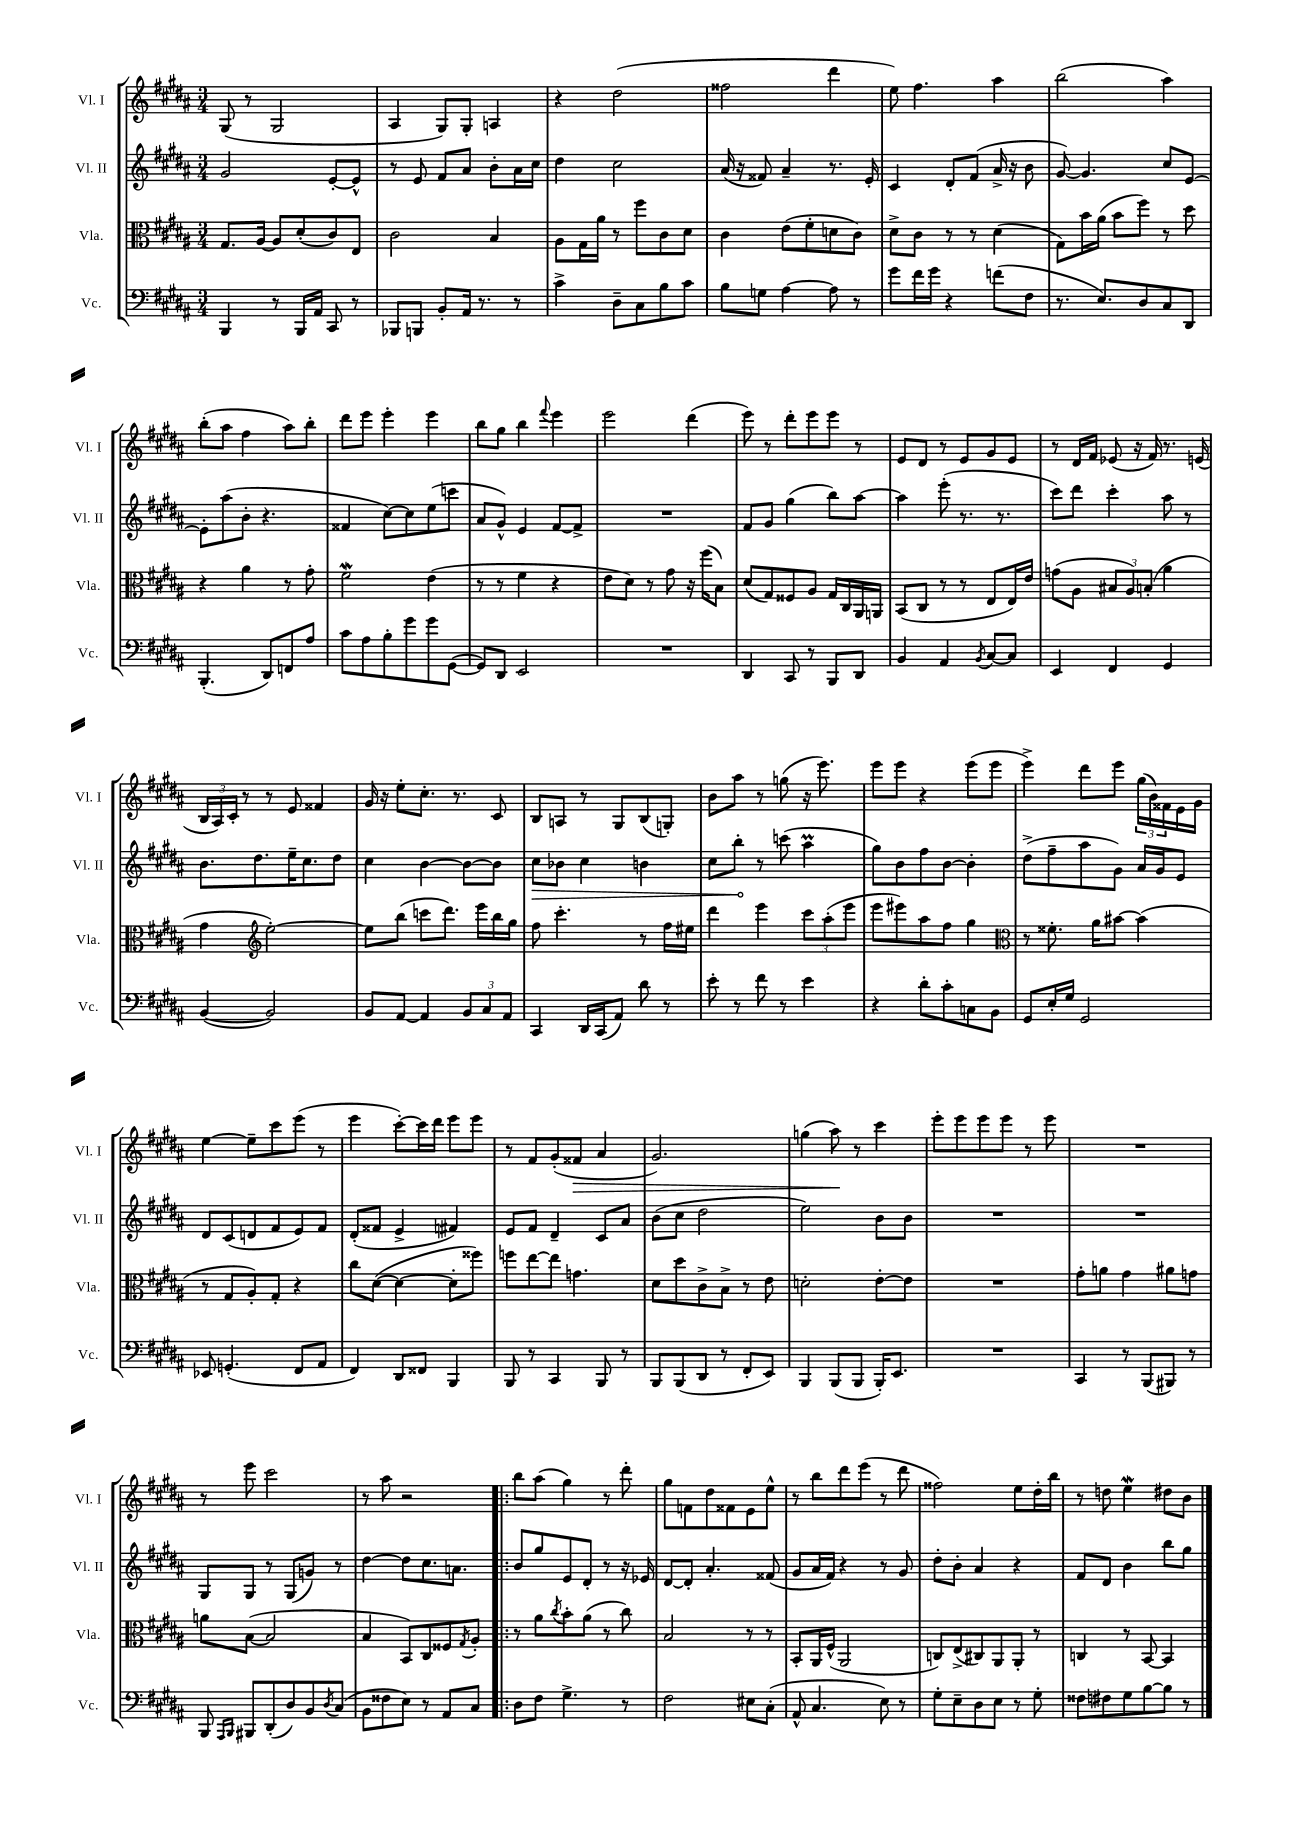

**kern	**kern	**kern	**dynam	**kern	**dynam
*part4	*part3	*part2	*part2	*part1	*part1
*staff4	*staff3	*staff2	*staff2	*staff1	*staff1
*I"Vc.	*I"Vla.	*I"Vl. II	*	*I"Vl. I	*
*I'Vc.	*I'Vla.	*I'Vl. II	*	*I'Vl. I	*
*clefF4	*clefC3	*clefG2	*	*clefG2	*
*k[f#c#g#d#a#]	*k[f#c#g#d#a#]	*k[f#c#g#d#a#]	*	*k[f#c#g#d#a#]	*
*M3/4	*M3/4	*M3/4	*	*M3/4	*
=18	=18	=18	=18	=18	=18
4BBB/	8.G#/L	2g#/	.	(8G#/	.
.	.	.	.	8r	.
.	[16A#/Jk	.	.	.	.
8r	8A#/L]	.	.	2G#/	.
16BBB/LL	(8d#'/	.	.	.	.
16AA#/JJ	.	.	.	.	.
8CC#/	8c#/)	[8e'/L	.	.	.
8r	8E/J	8e^^/J]	.	.	.
=19	=19	=19	=19	=19	=19
8BBB-X/L	2c#\	8r	.	4A#/	.
8BBBn/J	.	8e/	.	.	.
8BB'/L	.	8f#/L	.	8G#/L)	.
16AA#/Jk	.	8a#/J	.	8G#'/J	.
8.r	.	.	.	.	.
.	4B/	8b'\L	.	4An/	.
8r	.	16a#\L	.	.	.
.	.	16cc#\JJ	.	.	.
=20	=20	=20	=20	=20	=20
4c#^\	8A#\L	4dd#\	.	4r	.
.	16G#\L	.	.	.	.
.	16a#\JJ	.	.	.	.
8D#~\L	8r	2cc#\	.	(2dd#\	.
8C#\	8ff#\L	.	.	.	.
8B\	8c#\	.	.	.	.
8c#\J	8d#\J	.	.	.	.
=21	=21	=21	=21	=21	=21
8B\L	4c#\	(16a#/	.	2ff##X\	.
.	.	16r	.	.	.
8Gn\J	.	8f##X/)	.	.	.
[4A#\	(8e\L	4a#~/	.	.	.
.	8f#'\	.	.	.	.
8A#\]	8dn\	8.r	.	4ddd#\	.
8r	8c#\J)	.	.	.	.
.	.	16e'/	.	.	.
=22	=22	=22	=22	=22	=22
8g#\L	8d#^\L	4c#/	.	8ee\)	.
16f#\L	8c#\J	.	.	4.ff#\	.
16g#\JJ	.	.	.	.	.
4r	8r	8d#'/L	.	.	.
.	8r	(8f#/J	.	.	.
(8fn\L	(4d#\	16a#^/	.	4aa#\	.
.	.	16r	.	.	.
8F#\J	.	8b\	.	.	.
=23	=23	=23	=23	=23	=23
8.r	8G#\L)	[8g#/)	.	(2bb\	.
.	16b\L	4.g#/]	.	.	.
8.E/L)	(16a#\JJ	.	.	.	.
.	8b\L	.	.	.	.
8D#/	8ff#\J)	.	.	.	.
8C#/	8r	8cc#/L	.	4aa#\)	.
8DD#/J	8dd#\	[8e/J	.	.	.
!!LO:LB:g=z
=24	=24	=24	=24	=24	=24
(4.BBB'/	4r	8e'\L]	.	(8bb'\L	.
.	.	(8aa#\	.	8aa#\J	.
.	4a#\	8b'\J	.	4ff#\	.
8DD#/L)	.	4.r	.	.	.
8FFn/	8r	.	.	8aa#\L)	.
8A#/J	8g#'\	.	.	8bb'\J	.
=25	=25	=25	=25	=25	=25
8c#\L	2f#W\	4f##X/	.	8ddd#\L	.
8A#\	.	.	.	8eee\J	.
8B'\	.	[8cc#\L)	.	4eee'\	.
8g#\	.	8cc#\]	.	.	.
8g#\	(4e\	(8ee\	.	4eee\	.
([8GG#\J	.	8cccn\J	.	.	.
=26	=26	=26	=26	=26	=26
8GG#/L])	8r	8a#/L	.	8bb\L	.
8DD#/J	8r	8g#^^/J)	.	8gg#\J	.
2EE/	4f#\	4e/	.	4bb\	.
.	.	.	.	8qqfff#/	.
.	4r	[8f#/L	.	4eee\	.
.	.	8f#^/J]	.	.	.
=27	=27	=27	=27	=27	=27
2.r	8e\L	2.r	.	2eee\	.
.	8d#\J)	.	.	.	.
.	8r	.	.	.	.
.	8g#\	.	.	.	.
.	16r	.	.	(4ddd#\	.
.	(16ff#\KL	.	.	.	.
.	8B\J)	.	.	.	.
=28	=28	=28	=28	=28	=28
4DD#/	(8d#/L	8f#/L	.	8eee\)	.
.	8G#/)	8g#/J	.	8r	.
8CC#/	8F##X/	(4gg#\	.	8ddd#'\L	.
8r	8A#/J	.	.	8eee\	.
8BBB/L	16G#/LL	8bb\L)	.	8eee\J	.
.	16C#/	.	.	.	.
8DD#/J	16AA#/	[8aa#\J	.	8r	.
.	16AAn/JJ	.	.	.	.
=29	=29	=29	=29	=29	=29
4BB/	(8BB/L	4aa#\]	.	8e/L	.
.	8C#/J	.	.	8d#/J	.
4AA#/	8r	(8eee'\	.	8r	.
.	8r	8.r	.	8e/L	.
8qBB/	.	.	.	.	.
[8C#/L	8E/L	.	.	8g#/	.
.	.	8.r	.	.	.
8C#/J]	16E/L)	.	.	8e/J	.
.	16e/JJ	.	.	.	.
=30	=30	=30	=30	=30	=30
4EE/	(8gn\L	8ccc#\L)	.	8r	.
.	8A#\J	8ddd#\J	.	16d#/LL	.
.	.	.	.	16f#/JJ	.
4FF#/	12B#X/L	4ccc#'\	.	(8e-X/	.
.	12A#/)	.	.	.	.
.	.	.	.	16r	.
.	(12Bn'/J	.	.	.	.
.	.	.	.	16f#/)	.
4GG#/	4a#\	8aa#\	.	8.r	.
.	.	8r	.	.	.
.	.	.	.	(16en/	.
!!LO:LB:g=z
=31	=31	=31	=31	=31	=31
([4BB/	4g#\	8.b\L	.	24B/LL	.
.	.	.	.	24A#/)	.
.	.	.	.	24c#'/JJ	.
.	.	.	.	8r	.
.	.	8.dd#\	.	.	.
*	*clefG2	*	*	*	*
2BB/])	[2ee'\)	.	.	8r	.
.	.	16ee~\K	.	8e/	.
.	.	8.cc#\	.	.	.
.	.	.	.	4f##X/	.
.	.	8dd#\J	.	.	.
=32	=32	=32	=32	=32	=32
8BB/L	8ee\L]	4cc#\	.	16g#/	.
.	.	.	.	16r	.
[8AA#/J	(8bb\J	.	.	8ee'\L	.
4AA#/]	8cccn\L	[4b\	.	8.cc#'\J	.
.	8.ddd#\J)	.	.	.	.
.	.	.	.	8.r	.
12BB/L	.	8b\L_	.	.	.
.	16eee\LL	.	.	.	.
12C#/	.	.	.	.	.
.	16bb\	8b\J]	.	8c#/	.
12AA#/J	.	.	.	.	.
.	16gg#\JJ	.	.	.	.
=33	=33	=33	=33	=33	=33
!	!	!	!LO:HP:b	!	!
4CC#/	8ff#\	8cc#\L	>	8B/L	.
.	4.ccc#'\	8b-X\J	.	8An/J	.
16DD#/LL	.	4cc#\	.	8r	.
(16CC#/J	.	.	.	.	.
8AA#/J)	.	.	.	8G#/L	.
8d#\	8r	4bn\	.	(8B/	.
8r	16ff#\LL	.	.	8Gn'/J)	.
.	16ee#X\JJ	.	.	.	.
=34	=34	=34	=34	=34	=34
8e'\	4ddd#\	8cc#\L	.	8b\L	.
8r	.	8bb'\J	.	8aa#\J	.
8f#\	4eee\	8r	]	8r	.
8r	.	(8cccn\	.	(8ggn\	.
4e\	12ccc#\L	4aa#m\	.	16r	.
.	.	.	.	8.eee\)	.
.	(12aa#'\	.	.	.	.
.	12eee\J	.	.	.	.
=35	=35	=35	=35	=35	=35
4r	8eee\L	8gg#\L)	.	8eee\L	.
.	8eee#X\)	8b\	.	8eee\J	.
8d#'\L	8aa#\	8ff#\	.	4r	.
8c#'\	8ff#\J	[8b\J	.	.	.
8Cn\	4gg#\	4b'\]	.	(8eee\L	.
8BB\J	.	.	.	8eee\J	.
=36	=36	=36	=36	=36	=36
*	*clefC3	*	*	*	*
8GG#/L	8r	(8dd#^\L	.	4eee^\)	.
16E'/L	8.f##X'\	8ff#~\	.	.	.
16G#/JJ	.	.	.	.	.
2GG#/	.	8aa#\	.	8ddd#\L	.
.	16a#\KL	.	.	.	.
.	[8b#X\J	8g#\J)	.	8eee\J	.
.	(4b#\]	16a#/LL	.	(24gg#\LL	.
.	.	.	.	24b\)	.
.	.	16g#/J	.	.	.
.	.	.	.	24f##X\	.
.	.	8e/J	.	16e\	.
.	.	.	.	16g#\JJ	.
!!LO:LB:g=z
=37	=37	=37	=37	=37	=37
8EE-X/	8r	8d#/L	.	[4ee\	.
(4.GGn'/	8G#/L	(8c#/	.	.	.
.	8A#'/)	8dn/	.	8ee~\L]	.
.	8G#'/J	8f#/	.	8ccc#\	.
8FF#/L	4r	8e/)	.	(8eee\J	.
8AA#/J	.	8f#/J	.	8r	.
=38	=38	=38	=38	=38	=38
4FF#/)	8cc#\L	(8d#'/L	.	4eee\	.
.	([8d#\J	8f##X/J	.	.	.
8DD#/L	4d#\_	4e^/	.	[8ccc#'\L)	.
8FF##X/J	.	.	.	16ccc#\L]	.
.	.	.	.	16ddd#\JJ	.
4BBB/	8d#'\L]	4f#X/)	.	8eee\L	.
.	8ff##X\J)	.	.	8eee\J	.
=39	=39	=39	=39	=39	=39
8BBB/	8ffn\L	8e/L	.	8r	.
8r	[8ee\	8f#/J	.	8f#/L	.
4CC#/	8ee\J]	4d#~/	.	(8g#'/	.
!	!	!	!	!	!LO:HP:b
.	4.gn\	.	.	8f##X/J	>
8BBB/	.	8c#/L	.	4a#/	.
8r	.	8a#/J	.	.	.
=40	=40	=40	=40	=40	=40
8BBB/L	8d#\L	(8b\L	.	2.g#/)	.
(8BBB/	8dd#\	8cc#\J	.	.	.
8DD#/J	8c#^\	2dd#\	.	.	.
8r	8B^\J	.	.	.	.
8FF#'/L	8r	.	.	.	.
8EE/J)	8e\	.	.	.	.
=41	=41	=41	=41	=41	=41
4BBB/	2dn'\	2ee\)	.	(4ggn\	.
(8BBB/L	.	.	.	8aa#\)	.
8BBB/J	.	.	.	8r	]
16BBB'/KL)	[8e'\L	8b\L	.	4ccc#\	.
8.EE/J	.	.	.	.	.
.	8e\J]	8b\J	.	.	.
=42	=42	=42	=42	=42	=42
2.r	2.r	2.r	.	8eee'\L	.
.	.	.	.	8eee\	.
.	.	.	.	8eee\	.
.	.	.	.	8eee\J	.
.	.	.	.	8r	.
.	.	.	.	8eee\	.
=43	=43	=43	=43	=43	=43
4CC#/	8g#'\L	2.r	.	2.r	.
.	8an\J	.	.	.	.
8r	4g#\	.	.	.	.
(8BBB/L	.	.	.	.	.
8BBB#X/J)	8a#X\L	.	.	.	.
8r	8gn\J	.	.	.	.
!!LO:LB:g=z
=44	=44	=44	=44	=44	=44
8BBB/	8an\L	8G#/L	.	8r	.
16qqAAA#/LL	.	.	.	.	.
16qqBBB/JJ	.	.	.	.	.
8BBB#X/L	([8B\J	8G#/J	.	8eee\	.
(8DD#'/	2B/]	8r	.	2ccc#\	.
8D#/)	.	(8G#/L	.	.	.
8BB/	.	8gn/J)	.	.	.
8qD#/	.	.	.	.	.
(8C#/J	.	8r	.	.	.
=45	=45	=45	=45	=45	=45
8BB\L	4B/	[4dd#\	.	8r	.
8F##X\	.	.	.	8aa#\	.
8E\J)	8BB/L)	8dd#\L]	.	2r	.
8r	8C#/	8.cc#\	.	.	.
8AA#/L	8F##X/	.	.	.	.
.	.	8.an\J	.	.	.
.	8qG#/	.	.	.	.
8C#/J	8A#'/J	.	.	.	.
=46!|:	=46!|:	=46!|:	=46!|:	=46!|:	=46!|:
8D#\L	8r	8b/L	.	8bb\L	.
8F#\J	8a#\L	8gg#/	.	(8aa#\J	.
.	8qcc#/	.	.	.	.
4.G#^\	8b'\	8e/	.	4gg#\)	.
.	(8a#\J	8d#'/J	.	.	.
.	8r	8r	.	8r	.
8r	8cc#\)	16r	.	8ddd#'\	.
.	.	16e-X/	.	.	.
=47	=47	=47	=47	=47	=47
2F#\	2B/	[8d#/L	.	8gg#\L	.
.	.	8d#'/J]	.	8fn\	.
.	.	4.a#'/	.	8dd#\	.
.	.	.	.	8f##X\	.
8E#X\L	8r	.	.	8e\	.
(8C#'\J	8r	(8f##X/	.	8ee^^\J	.
=48	=48	=48	=48	=48	=48
8AA#^^/	8BB'/L	8g#/L	.	8r	.
4.C#/	16AA#/L	16a#/L	.	8bb\L	.
.	(16F#^^/JJ	16f#/JJ)	.	.	.
.	2AA#/	4r	.	8ddd#\	.
.	.	.	.	(8eee\J	.
8E\)	.	8r	.	8r	.
8r	.	8g#/	.	8ddd#\	.
=49	=49	=49	=49	=49	=49
8G#'\L	8Cn/L)	8dd#'\L	.	2ff##X\)	.
8E~\	(8E^/	8b'\J	.	.	.
8D#\	8C#X/)	4a#/	.	.	.
8E\J	8AA#/	.	.	.	.
8r	8AA#'/J	4r	.	8ee\L	.
8G#'\	8r	.	.	16dd#'\L	.
.	.	.	.	16bb\JJ	.
=50	=50	=50	=50	=50	=50
8F##X\L	4Cn/	8f#/L	.	8r	.
8F#X\	.	8d#/J	.	8ddn\	.
8G#\	8r	4b\	.	4eew\	.
[8B\	[8BB/	.	.	.	.
8B\J]	4BB/]	8bb\L	.	8dd#X\L	.
8r	.	8gg#\J	.	8b\J	.
==	==	==	==	==	==
*-	*-	*-	*-	*-	*-
